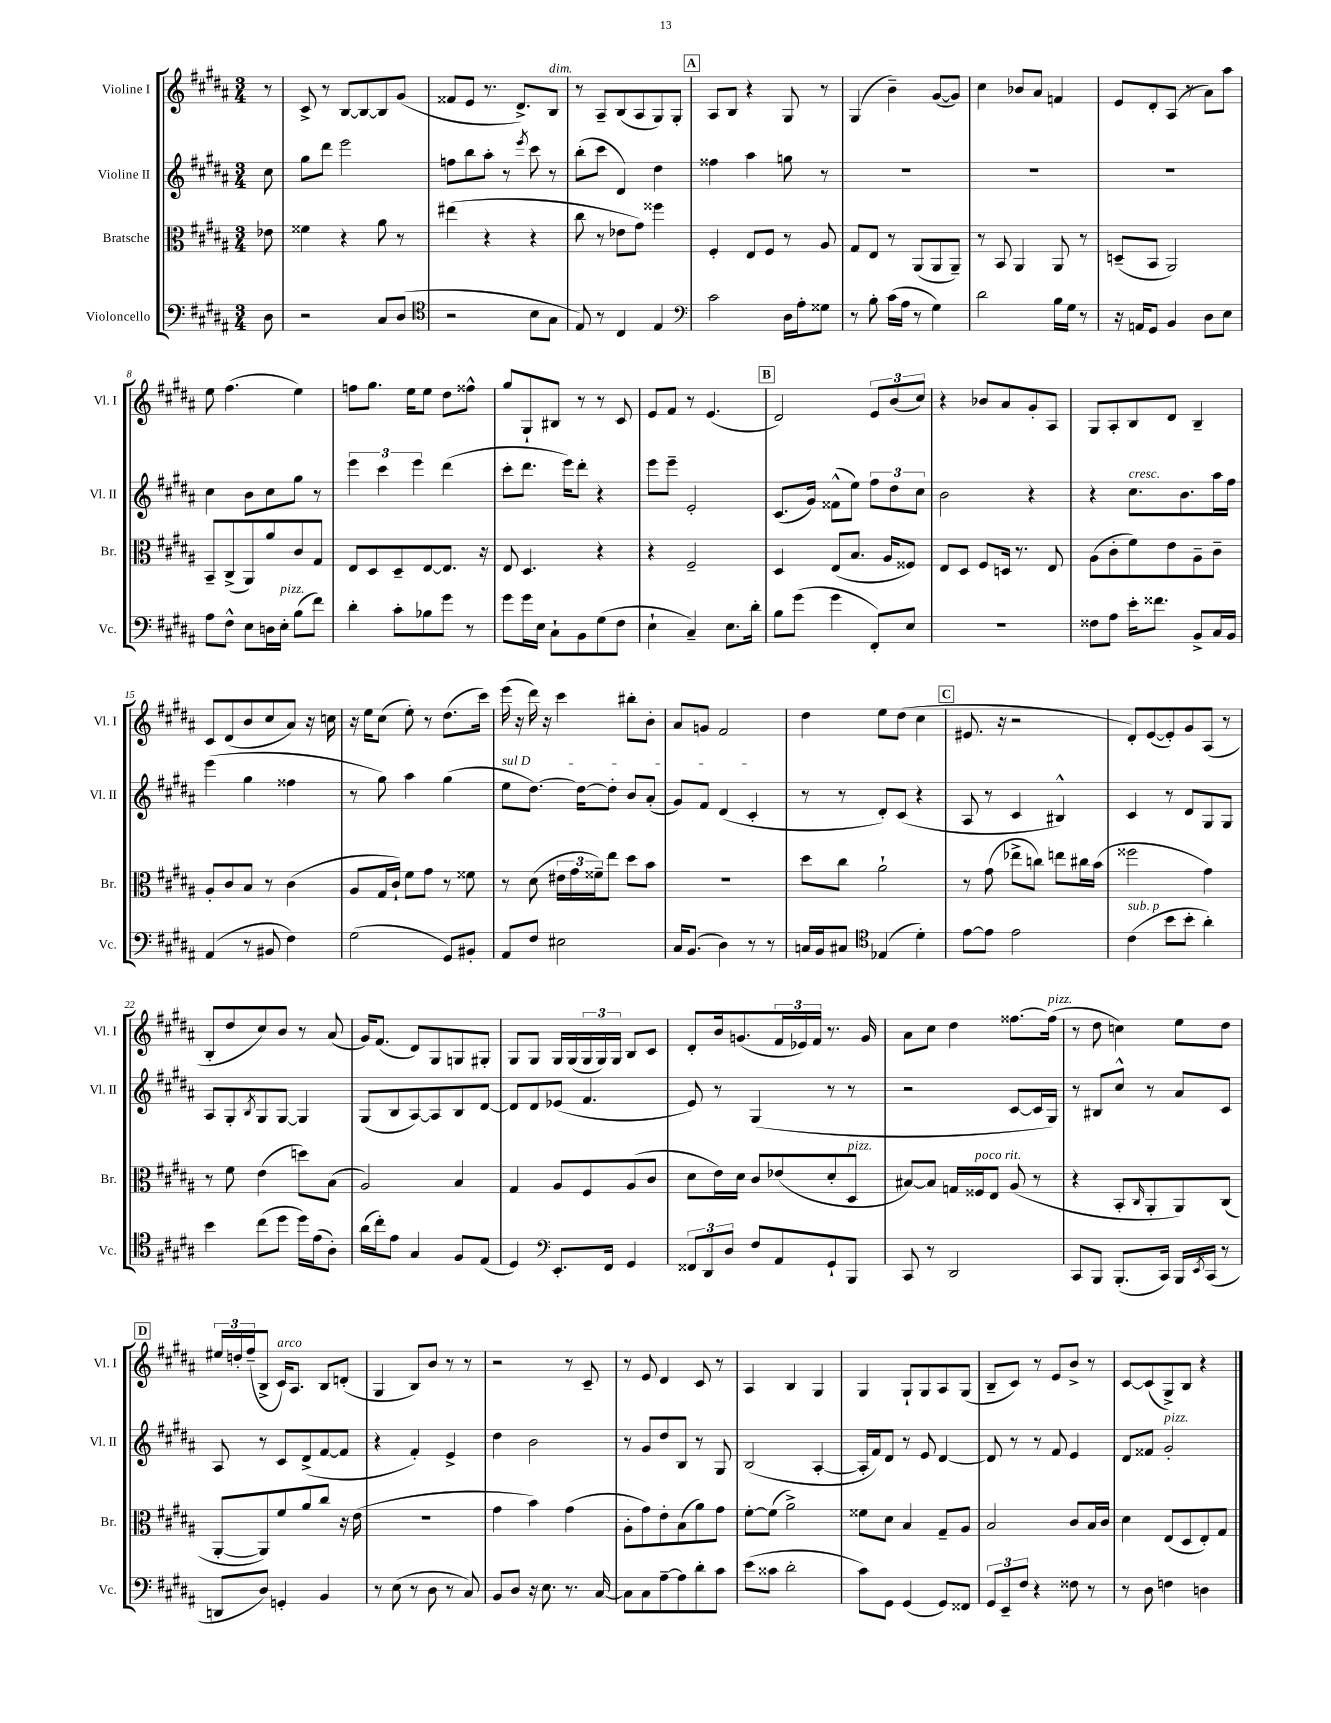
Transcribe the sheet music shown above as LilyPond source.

<<
\new StaffGroup <<
\new Staff = "s0" \with { instrumentName = "Violine I" shortInstrumentName = "Vl. I" } {
    \clef treble \key b \major \numericTimeSignature \time 3/4 \partial 8
    r8 |
    cis'8-> r8 b8~ b8~ b8 gis'8( |
    fisis'8 e'8 r8. dis'8.->) b8^\markup { \italic "dim." } |
    r8 ais8-- b8( ais8 gis8) gis8-. |
    \mark \markup { \box "A" } ais8 b8 r4 gis8 r8 |
    gis4( b'4--) gis'8~( gis'8) |
    cis''4 bes'8 ais'8 f'4 |
    e'8 dis'8-. ais8( r8 ais'8) ais''8 |
    e''8 fis''4.( e''4) |
    f''8 gis''8. e''16 e''8 dis''8 fisis''8-^ |
    gis''8 gis8-! bis8 r8 r8 cis'8 |
    e'8 fis'8 r8 e'4.( |
    \mark \markup { \box "B" } dis'2) \tuplet 3/2 { e'8 b'8( cis''8) } |
    r4 bes'8 ais'8 gis'8-. ais8 |
    gis8 ais8-. b8 dis'8 b4-- |
    cis'8 dis'8( b'8 cis''8 ais'8) r16 c''16 |
    r16 e''16 cis''8( e''8-.) r8 dis''8.( cis'''16) |
    e'''16( r16 dis'''16) r16 cis'''4 bis''8-. b'8-. |
    ais'8 g'8 fis'2 |
    dis''4 e''8 dis''8( cis''4 |
    \mark \markup { \box "C" } eis'8. r16 r2 |
    dis'8-.) e'8~( e'8-.) gis'8 ais8( r8 |
    b8-. dis''8 cis''8) b'8 r8 ais'8( |
    gis'16) fis'8.( dis'8) gis8 g8 gis8-. |
    gis8 gis8 gis16 gis16( \tuplet 3/2 { gis16 gis16) gis16 } b8 cis'8 |
    dis'8-. b'16 g'8.( \tuplet 3/2 { fis'16 ees'16) fis'16 } r8. g'16 |
    ais'8 cis''8 dis''4 fisis''8.~ fisis''16^\markup { \italic "pizz." }( |
    r8 dis''8 c''4) e''8 dis''8 |
    \mark \markup { \box "D" } \tuplet 3/2 { eis''16 d''16-. fis''16--( } b8-> cis'16^\markup { \italic "arco" }) ais8. b8 d'8-.( |
    gis4 b8) b'8 r8 r8 |
    r2 r8 cis'8-- |
    r8 e'8 dis'4 cis'8 r8 |
    ais4 b4 gis4 |
    gis4 gis8-! gis8 ais8 gis8( |
    b8-- cis'8) r8 e'8 b'8-> r8 |
    cis'8~ cis'8( gis8->) b8 r4 \bar "|." |
}
\new Staff = "s1" \with { instrumentName = "Violine II" shortInstrumentName = "Vl. II" } {
    \clef treble \key b \major \numericTimeSignature \time 3/4 \partial 8
    cis''8 |
    gis''8 dis'''8 e'''2 |
    f''8 b''8 ais''8-. r8 \acciaccatura { e'''8 } cis'''8 r8 |
    b''8-.( cis'''8 dis'4) dis''4 |
    \mark \markup { \box "A" } fisis''4 ais''4 g''8 r8 |
    R2. |
    R2. |
    R2. |
    cis''4 b'8 cis''8 gis''8 r8 |
    \tuplet 3/2 { e'''4 cis'''4 e'''4 } dis'''4( |
    cis'''8-. dis'''8. e'''16) dis'''8-. r4 |
    e'''8 e'''8-- e'2-. |
    \mark \markup { \box "B" } cis'8.( gis'16) fisis'8-^( e''8) \tuplet 3/2 { fis''8 dis''8 cis''8 } |
    b'2 r4 |
    r4 cis''8.^\markup { \italic "cresc." } b'8. ais''16 fis''16 |
    e'''4( gis''4 fisis''4 |
    r8 gis''8) ais''4 gis''4( |
    \once \override TextSpanner.bound-details.left.text = \markup { \italic "sul D" } e''8\startTextSpan dis''8.~) dis''16~ dis''8-. b'8 ais'8-.( |
    gis'8) fis'8 dis'4( cis'4-.\stopTextSpan |
    r8 r8 dis'8-.) cis'8( r4 |
    \mark \markup { \box "C" } ais8 r8 cis'4 bis4-^) |
    cis'4 r8 dis'8 gis8 gis8 |
    ais8 gis8-. \acciaccatura { b8 } gis8 gis8~ gis4 |
    gis8( b8 ais8~) ais8 b8 dis'8~ |
    dis'8 dis'8 ees'8( fis'4. |
    e'8) r8 gis4( r8 r8 |
    r2 cis'8~ cis'16 gis16) |
    r8 bis8 cis''8-^ r8 ais'8 cis'8 |
    \mark \markup { \box "D" } ais8 r8 cis'8 dis'8->( fis'8~ fis'8 |
    r4 fis'4-.) e'4-> |
    dis''4 b'2 |
    r8 gis'8 dis''8 b8 r8 gis8 |
    b2( ais4~-. |
    ais16-. fis'16) dis'8 r8 e'8 dis'4~ |
    dis'8 r8 r8 fis'8 e'4 |
    dis'8 fisis'8 gis'2-.^\markup { \italic "pizz." } \bar "|." |
}
\new Staff = "s2" \with { instrumentName = "Bratsche" shortInstrumentName = "Br." } {
    \clef alto \key b \major \numericTimeSignature \time 3/4 \partial 8
    ees'8 |
    fisis'4 r4 ais'8 r8 |
    eis''4( r4 r4 |
    cis''8 r8 ees'8 gis'8) fisis''4 |
    \mark \markup { \box "A" } fis4-. e8 fis8 r8 ais8 |
    gis8 e8 r8 ais,8( ais,8 ais,8--) |
    r8 b,8 ais,4 ais,8 r8 |
    d8--( b,8 ais,2) |
    b,8-- cis8->( ais,8) ais'8 cis'8 gis8 |
    e8 dis8 dis8-- e8~ e8. r16 |
    e8 dis4. r4 |
    r4 fis2-- |
    \mark \markup { \box "B" } dis4 e8( b8. ais16 fisis8) |
    e8 dis8 fis8 d16 r8. e8 |
    ais8( cis'8-. fis'8) e'8 ais8-- cis'8-- |
    ais8-. cis'8 b8 r8 cis'4( |
    ais8 gis16 cis'16-!) fis'8 gis'8 r8 fisis'8 |
    r8 dis'8( \tuplet 3/2 { eis'16 gis'16 fisis'16--) } e''8 dis''8 b'8 |
    R2. |
    dis''8 cis''8 ais'2-! |
    \mark \markup { \box "C" } r8 gis'8( ees''8-> c''8) e''8 cis''16 b'16( |
    fisis''2 gis'4) |
    r8 fis'8 e'4( d''8) b8( |
    ais2) b4 |
    gis4 ais8 fis8 ais8( cis'8 |
    dis'8 e'16) dis'16 cis'8 ees'8( dis'8-. dis8^\markup { \italic "pizz." } |
    bis8~) bis8 g16 fisis16^\markup { \italic "poco rit." } e8 ais8( r8 |
    r4 b,8-. \grace { cis16 } ais,8-. ais,8) cis8( |
    \mark \markup { \box "D" } ais,8~-. ais,8) fis'8 ais'8 cis''8 r16 e'16( |
    R2. |
    gis'4 b'4) gis'4( |
    ais8-. gis'8) e'8-. b8( ais'8) gis'8 |
    fis'8~-. fis'8( ais'2->) |
    fisis'8 dis'8 b4 gis8-- ais8 |
    b2 cis'8 b16 cis'16 |
    dis'4 e8( dis8 e8-.) gis8 \bar "|." |
}
\new Staff = "s3" \with { instrumentName = "Violoncello" shortInstrumentName = "Vc." } {
    \clef bass \key b \major \numericTimeSignature \time 3/4 \partial 8
    dis8 |
    r2 cis8 dis8( |
    \clef tenor r2 b8 gis8 |
    e8) r8 cis4 e4 |
    \mark \markup { \box "A" } \clef bass cis'2 dis16 ais16-. gisis8 |
    r8 b8-. cis'16( ais16 r8 gis4) |
    dis'2 b16 gis16 r8 |
    r16 a,16 gis,8 b,4 dis8 e8 |
    ais8 fis8-^ e8 d16 e16-.^\markup { \italic "pizz." } b8( fis'8) |
    dis'4-. cis'8-. bes8 gis'8 r8 |
    gis'8 gis'16 e16 cis8-! b,8 gis8( fis8 |
    e4-! cis4--) e8. dis'16-. |
    \mark \markup { \box "B" } b8 gis'8( gis'4 fis,8-.) e8 |
    R2. |
    fisis8 ais8 e'16-. fisis'8. b,8-> cis16 b,16 |
    ais,4( r8 bis,8 fis4) |
    gis2( gis,8) bis,8-. |
    ais,8 fis8 eis2 |
    cis16 b,8.( dis4) r8 r8 |
    c16 b,16 cis8 \clef tenor ees4( dis'4-.) |
    \mark \markup { \box "C" } e'8~ e'8 e'2 |
    cis'4^\markup { \italic "sub. p" }( b'8 b'8-. ais'4-.) |
    b'4 cis''8( dis''8 dis''16) e'16( ais8-.) |
    ais'16( cis''16-.) e'8 gis4 fis8 e8( |
    dis4) \clef bass e,8.-. fis,16 gis,4 |
    \tuplet 3/2 { fisis,8 dis,8 dis8 } fis8 ais,8 gis,8-! b,,8 |
    cis,8 r8 dis,2 |
    cis,8 b,,8 b,,8.-.( cis,16) b,,16 \acciaccatura { e,8 } cis,16( r8 |
    \mark \markup { \box "D" } d,8 dis8) g,4-. b,4 |
    r8 e8( r8 dis8 r8 cis8) |
    b,8 dis8 r16 e8. r8. cis16~ |
    cis8 cis8 ais8~-- ais8 dis'8-. cis'8 |
    e'8( cisis'8 dis'2-. |
    cis'8) gis,8 gis,4( gis,8) fisis,8 |
    \tuplet 3/2 { gis,8 e,8-- fis8 } r4 fisis8 r8 |
    r8 dis8 f4 d4 \bar "|." |
}
>>
>>
